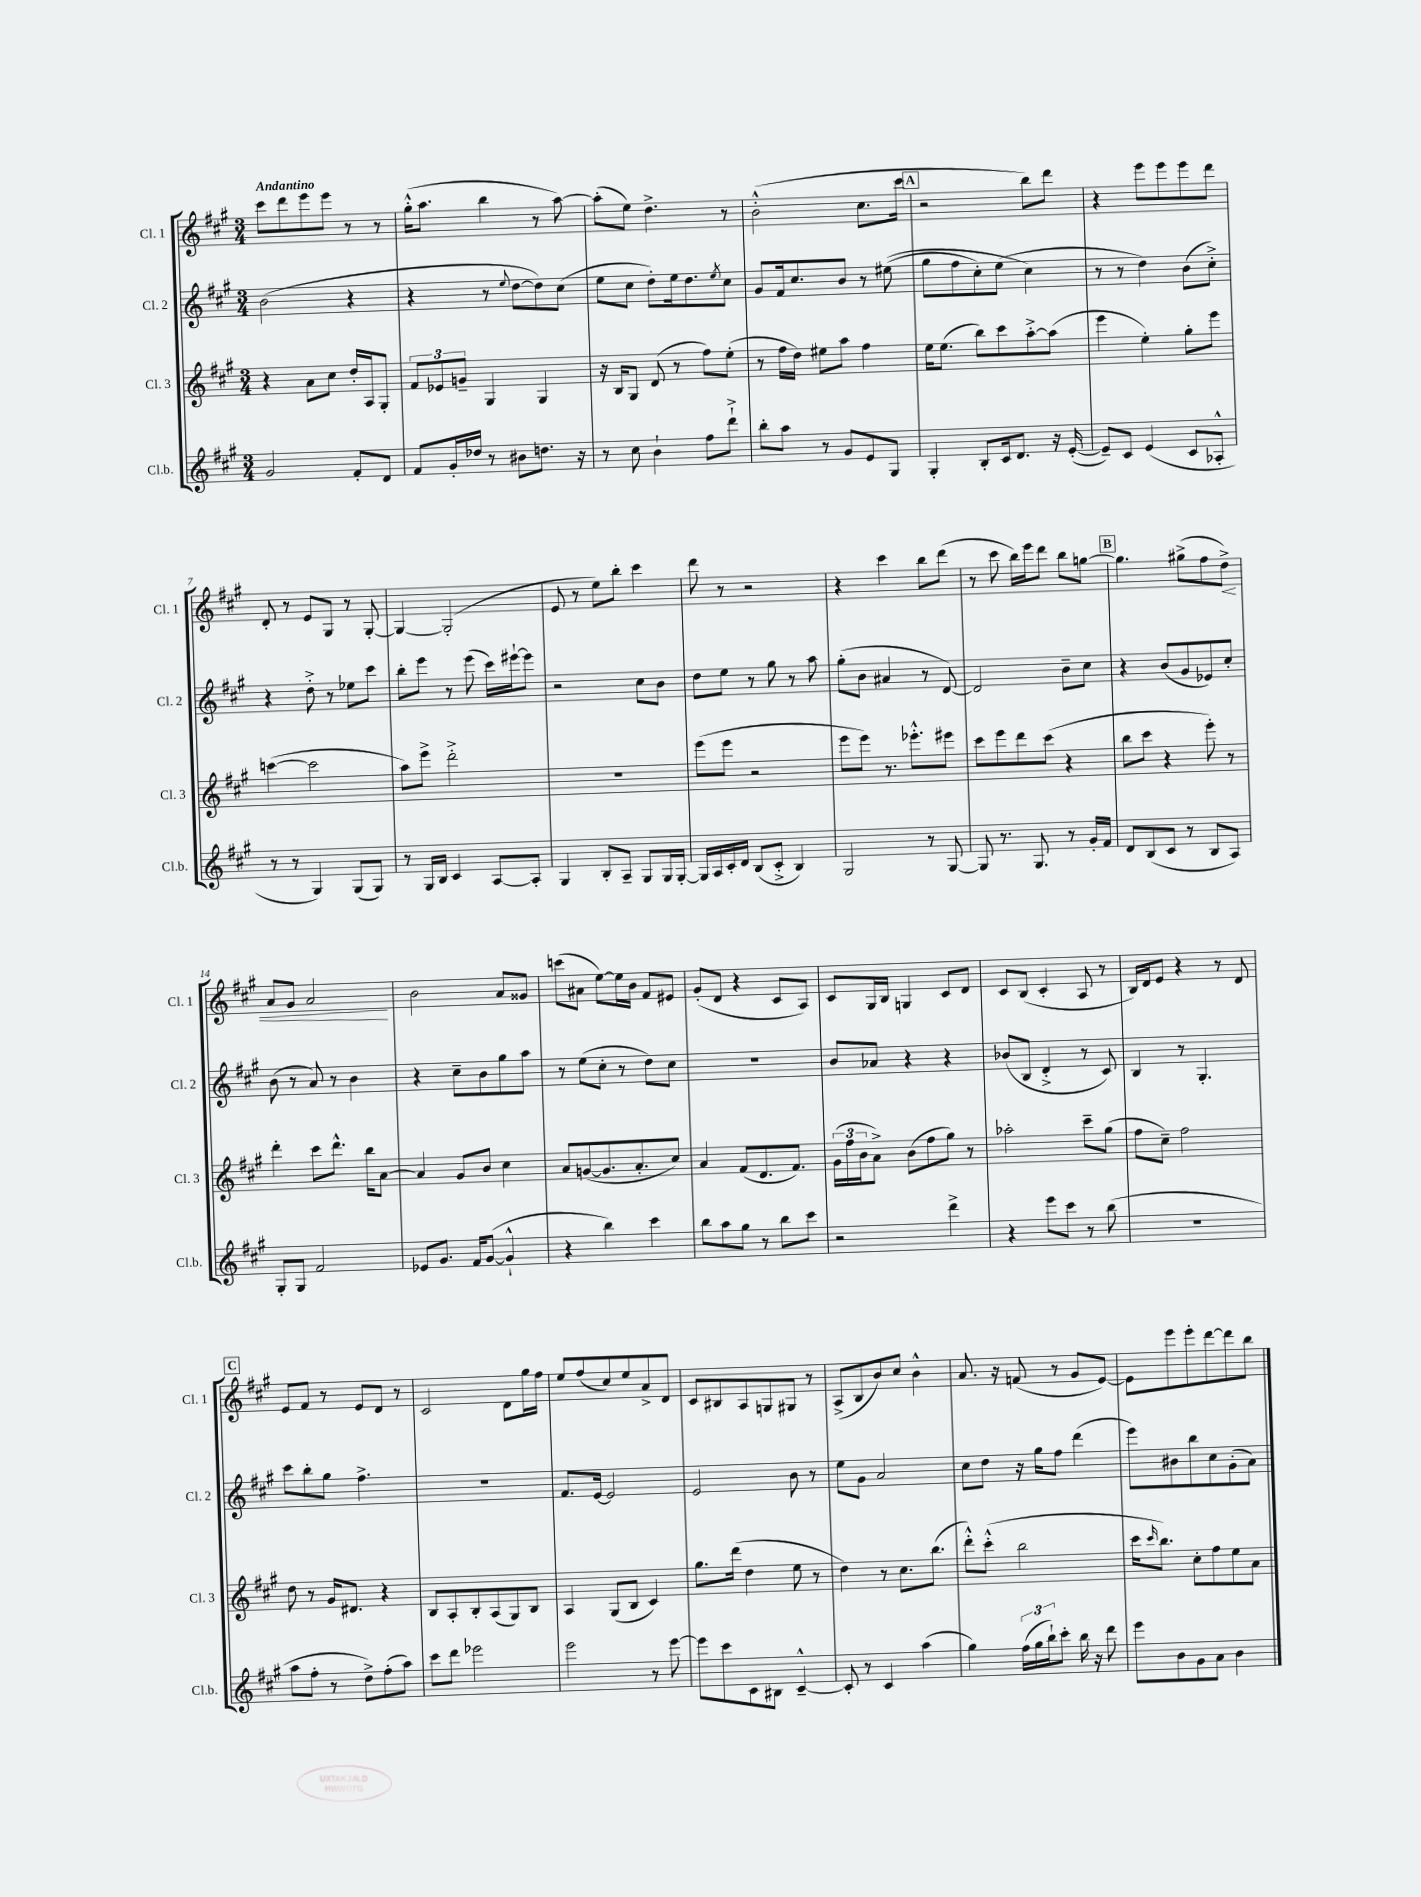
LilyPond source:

<<
\new StaffGroup <<
\new Staff = "s0" \with { instrumentName = "Cl. 1" shortInstrumentName = "Cl. 1" } {
    \clef treble \key a \major \numericTimeSignature \time 3/4 \tempo "Andantino"
    cis'''8 d'''8 e'''8 e'''8 r8 r8 |
    gis''16-.-^( a''8. b''4 r8 a''8~) |
    a''8-.( e''8) d''4.-> r8 |
    b'2-.-^( cis''8. cis'''16 |
    \mark \markup { \box "A" } r2 b''8) d'''8 |
    r4 e'''8 e'''8 e'''8 d'''8 |
    d'8-. r8 e'8 gis8 r8 gis8~-. |
    gis4~ gis2-.( |
    e'8 r8 e''8) b''8-. cis'''4 |
    d'''8 r8 r2 |
    r4 cis'''4 b''8 d'''8( |
    r8 cis'''8 b''16) e'''16 d'''8 b''8 g''8~ |
    \mark \markup { \box "B" } g''4. gis''8->( fis''8 d''8->\<) |
    a'8 gis'8 a'2\! |
    b'2 a'8 gisis'8 |
    c'''8( ais'8 e''8~) e''16 b'16 fis'8 eis'8 |
    gis'8-.( d'8 r4 cis'8 a8) |
    cis'8 gis16 b16 g4 cis'8 d'8 |
    cis'8 b8( cis'4-. a8 r8 |
    b16) d'16 e'8 r4 r8 d'8 |
    \mark \markup { \box "C" } e'8 fis'8 r8 e'8 d'8 r8 |
    cis'2 d'8 gis''16 fis''16 |
    e''8 fis''8( cis''8) e''8 a'8-> d'8 |
    cis'8 bis8 a8 g8 gis8 r8 |
    a8->( b8 b'8) cis''8 b'4-^ |
    a'8. r16 f'8( r8 gis'8 e'8~) |
    e'8 e'''8 e'''8-. d'''8~ d'''8 b''8 \bar "|." |
}
\new Staff = "s1" \with { instrumentName = "Cl. 2" shortInstrumentName = "Cl. 2" } {
    \clef treble \key a \major \numericTimeSignature \time 3/4
    b'2( r4 |
    r4 r8 \appoggiatura { e''8 } d''8~ d''8) cis''8( |
    e''8 cis''8 d''8-.) e''16 d''8. \acciaccatura { e''8 } cis''8 |
    gis'8 fis'16 cis''8. b'8 r8 eis''8(\( |
    \mark \markup { \box "A" } gis''8 fis''8 cis''8-.) e''8( cis''4\) |
    r8 r8 d''4) b'8( cis''8-.->) |
    r4 d''8-.-> r8 ees''8 cis'''8 |
    b''8-. e'''8 r8 e'''8( cis'''16) eis'''16~-! eis'''8 |
    r2 cis''8 b'8 |
    d''8 e''8 r8 gis''8 r8 a''8 |
    gis''8-.( b'8 ais'4 r8 d'8~) |
    d'2 b'8-- cis''8 |
    \mark \markup { \box "B" } r4 b'8( gis'8 ees'8) cis''8-. |
    b'8( r8 a'8) r8 b'4 |
    r4 cis''8-- b'8 gis''8 a''8 |
    r8 e''8( cis''8-. r8 d''8) cis''8 |
    R2. |
    b'8 aes'8 r4 r4 |
    bes'8( b8 d'4-.-> r8 cis'8) |
    b4 r8 gis4.-. |
    \mark \markup { \box "C" } cis'''8 b''8-. gis''8 fis''4.-> |
    r2. |
    fis'8. e'16~ e'2 |
    e'2 b'8 r8 |
    e''8 gis'8 a'2 |
    cis''8 d''8 r16 gis''16 fis''8 d'''4( |
    e'''8) bis'8 b''8 cis''8 gis'8-.( a'8) \bar "|." |
}
\new Staff = "s2" \with { instrumentName = "Cl. 3" shortInstrumentName = "Cl. 3" } {
    \clef treble \key a \major \numericTimeSignature \time 3/4
    r4 a'8 cis''8 d''16-. a16 gis8-. |
    \tuplet 3/2 { fis'8 ees'8 g'8-- } gis4 gis4 |
    r16 b16 gis8 d'8( r8 fis''8) e''8-.( |
    r8 fis''16 d''16) eis''8 a''8 fis''4 |
    \mark \markup { \box "A" } e''16 e''8.( b''8) cis'''8 a''8~-.-> a''8( |
    e'''4 e''4-.) gis''8-. e'''8 |
    c'''4~( c'''2 |
    a''8) e'''8-> d'''2-.-> |
    R2. |
    e'''8( e'''8 r2 |
    e'''8 e'''8) r8. ees'''8.-.-^ eis'''8 |
    cis'''8 e'''8 d'''8 cis'''8( r4 |
    \mark \markup { \box "B" } b''8 cis'''8 r4 e'''8-.) r8 |
    d'''4-. cis'''8 d'''8.-^ b''16 a'8~ |
    a'4 gis'8 b'8 cis''4 |
    a'8 g'8~( g'8. a'8.-. cis''8) |
    a'4 fis'8( d'8. fis'8.) |
    \tuplet 3/2 { gis'16( fis''16 b'16 } a'8->) b'8( fis''8 gis''8) r8 |
    aes''2-. cis'''8-- gis''8( |
    fis''8 cis''8--) fis''2 |
    \mark \markup { \box "C" } d''8 r8 gis'16 dis'8. r4 |
    b8 a8-. b8-. a8( gis8) b8 |
    a4 gis8( b8 cis'4) |
    gis''8. d'''16( d''4 e''8 r8 |
    d''4) r8 cis''8. b''8.( |
    d'''8-.-^) cis'''8-.-^( b''2 |
    cis'''16 \grace { cis'''16 } b''8.) cis''8-. fis''8 e''8 a'8 \bar "|." |
}
\new Staff = "s3" \with { instrumentName = "Cl.b." shortInstrumentName = "Cl.b." } {
    \clef treble \key a \major \numericTimeSignature \time 3/4
    gis'2 fis'8-. d'8 |
    fis'8 gis'16-. des''16 r8 bis'8 d''8. r16 |
    r8 cis''8 b'4-! fis''8 d'''8-!-> |
    b''8-. a''8 r8 gis'8 e'8 gis8 |
    \mark \markup { \box "A" } gis4-. b8-. cis'16 d'8. r16 e'16~-.( |
    e'8--) cis'8 e'4( cis'8 aes8-.-^ |
    r8 r8 gis4) gis8( gis8) |
    r8 gis16 b16 cis'4 a8~ a8-. |
    gis4 b8-. a8-- gis8 gis16 gis16~-. |
    gis16 a16 cis'16-. d'16 b8( cis'8-.-> b4) |
    gis2 r8 gis8~ |
    gis8 r8. gis8. r8 gis'16-. fis'16 |
    \mark \markup { \box "B" } d'8 b8( cis'8 r8 b8 a8) |
    gis8-. gis8 fis'2 |
    ees'8 gis'8. fis'16 gis'8~( gis'4-!-^ |
    r4 b''4) cis'''4 |
    b''8 a''8 gis''8 r8 b''8 cis'''8 |
    r2 d'''4-> |
    r4 e'''8 cis'''8 r8 b''8( |
    R2. |
    \mark \markup { \box "C" } a''8 fis''8-. r8 d''8->) fis''8-.( a''8) |
    cis'''8 d'''8 ees'''2 |
    e'''2 r8 e'''8~ |
    e'''8 cis'''8 cis'8 bis8 cis'4~---^ |
    cis'8-. r8 cis'4 a''4( |
    gis''4) \tuplet 3/2 { fis''16( gis''16 b''16-!) } cis'''8-. b''16 r16 d'''8 |
    e'''8 b'8 gis'8 a'8 b'4 \bar "|." |
}
>>
>>
